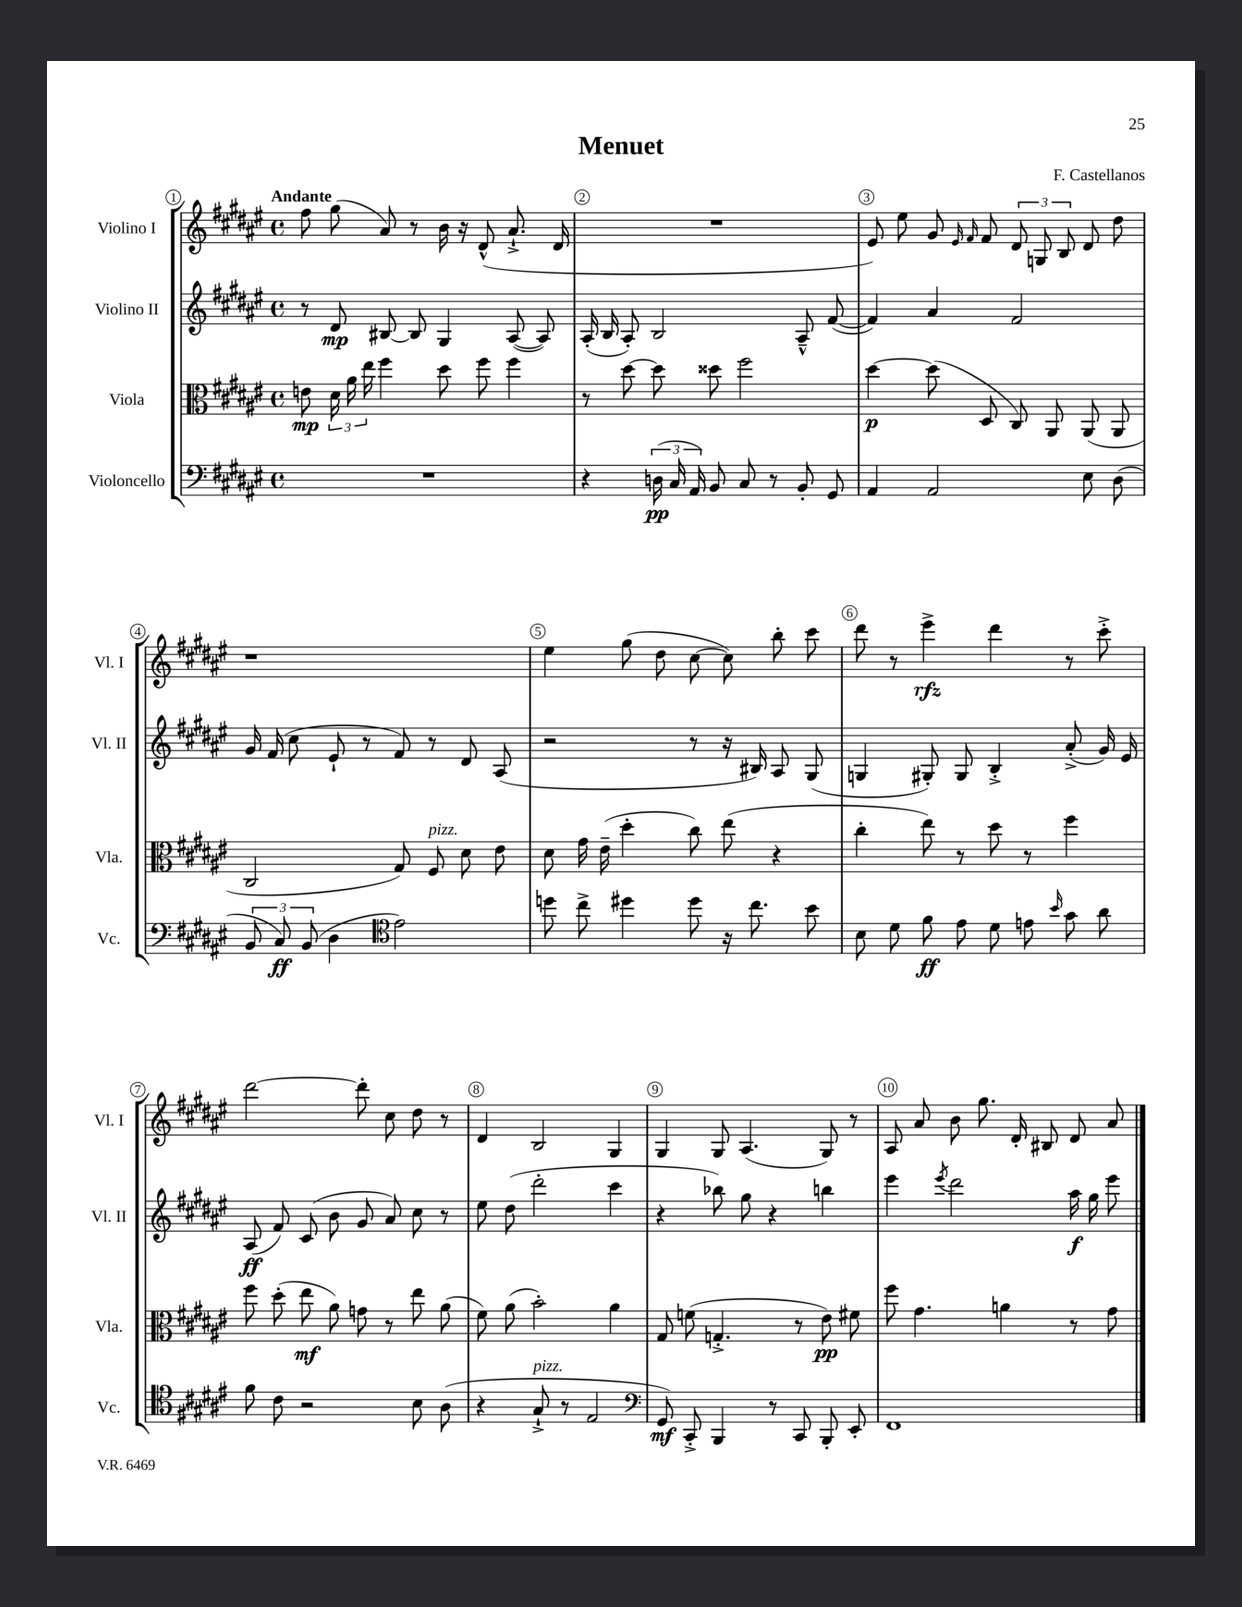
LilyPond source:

\header { title = "Menuet" composer = "F. Castellanos" }
<<
\new StaffGroup <<
\new Staff = "s0" \with { instrumentName = "Violino I" shortInstrumentName = "Vl. I" } {
    \clef treble \key fis \major \defaultTimeSignature \time 4/4 \tempo "Andante"
    \autoBeamOff fis''8 gis''8( ais'8) r8 b'16 r16 dis'8-^( ais'8.-!-> dis'16 |
    R1 |
    eis'8) eis''8 gis'8 \grace { eis'16 fis'16 } fis'8 \tuplet 3/2 { dis'8 g8 b8 } dis'8 dis''8 |
    r1 |
    eis''4 gis''8( dis''8 cis''8~ cis''8) b''8-. cis'''8 |
    dis'''8 r8 eis'''4->\rfz dis'''4 r8 cis'''8-.-> |
    dis'''2~ dis'''8-. cis''8 dis''8 r8 |
    dis'4 b2 gis4 |
    gis4 gis8 ais4.( gis8) r8 |
    ais8 ais'8 b'8 gis''8. dis'16-. bis8 dis'8 ais'8 \bar "|." |
}
\new Staff = "s1" \with { instrumentName = "Violino II" shortInstrumentName = "Vl. II" } {
    \clef treble \key fis \major \defaultTimeSignature \time 4/4
    \autoBeamOff r8 dis'8\mp bis8~ bis8 gis4 ais8~( ais8) |
    ais16-.( b16 ais8-.) b2 ais8---^ fis'8~( |
    fis'4) ais'4 fis'2 |
    gis'16 fis'16( cis''8 eis'8-! r8 fis'8) r8 dis'8 ais8( |
    r2 r8 r16 bis16) ais8 gis8( |
    g4 gis8-.) gis8 b4-.-> ais'8-.->( gis'16) eis'16 |
    ais8\ff( fis'8) cis'8( b'8 gis'8 ais'8) cis''8 r8 |
    eis''8 dis''8( dis'''2-. cis'''4 |
    r4 bes''8) gis''8 r4 b''4 |
    eis'''4 \acciaccatura { eis'''8 } dis'''2 ais''16\f gis''16 eis'''8 \bar "|." |
}
\new Staff = "s2" \with { instrumentName = "Viola" shortInstrumentName = "Vla." } {
    \clef alto \key fis \major \defaultTimeSignature \time 4/4
    \autoBeamOff e'8\mp \tuplet 3/2 { dis'16 ais'16 eis''16 } fis''4 dis''8 fis''8 fis''4 |
    r8 dis''8~ dis''8 disis''8 fis''2 |
    dis''4~\p dis''8( dis8 cis8) ais,8 ais,8( ais,8 |
    cis2 gis8) fis8^\markup { \italic "pizz." } dis'8 eis'8 |
    dis'8 gis'16 eis'16--( dis''4-. cis''8) eis''8( r4 |
    cis''4-. eis''8) r8 dis''8 r8 fis''4 |
    fis''8 dis''8-.( eis''8\mf ais'8) g'8 r8 eis''8 ais'8( |
    fis'8) ais'8( b'2-.) ais'4 |
    gis8 f'8( g4.-.-> r8 eis'8\pp) fis'8 |
    fis''8 gis'4. a'4 r8 gis'8 \bar "|." |
}
\new Staff = "s3" \with { instrumentName = "Violoncello" shortInstrumentName = "Vc." } {
    \clef bass \key fis \major \defaultTimeSignature \time 4/4
    \autoBeamOff R1 |
    r4 \tuplet 3/2 { d16\pp( cis16 ais,16) } b,8 cis8 r8 b,8-. gis,8 |
    ais,4 ais,2 eis8 dis8( |
    \tuplet 3/2 { b,8 cis8\ff) b,8( } dis4 \clef tenor eis'2) |
    d''8 cis''8-> dis''4 dis''8 r16 cis''8. b'8 |
    b8 dis'8 fis'8\ff eis'8 dis'8 e'8 \grace { b'16 } gis'8 ais'8 |
    fis'8 cis'8 r2 b8 ais8( |
    r4 gis8-!->^\markup { \italic "pizz." } r8 eis2 |
    \clef bass gis,8\mf) cis,8-.-> b,,4 r8 cis,8 b,,8-. eis,8-. |
    fis,1 \bar "|." |
}
>>
>>
\layout { \context { \Score \override BarNumber.break-visibility = ##(#f #t #t) barNumberVisibility = #all-bar-numbers-visible \override BarNumber.stencil = #(make-stencil-circler 0.1 0.3 ly:text-interface::print) } }
